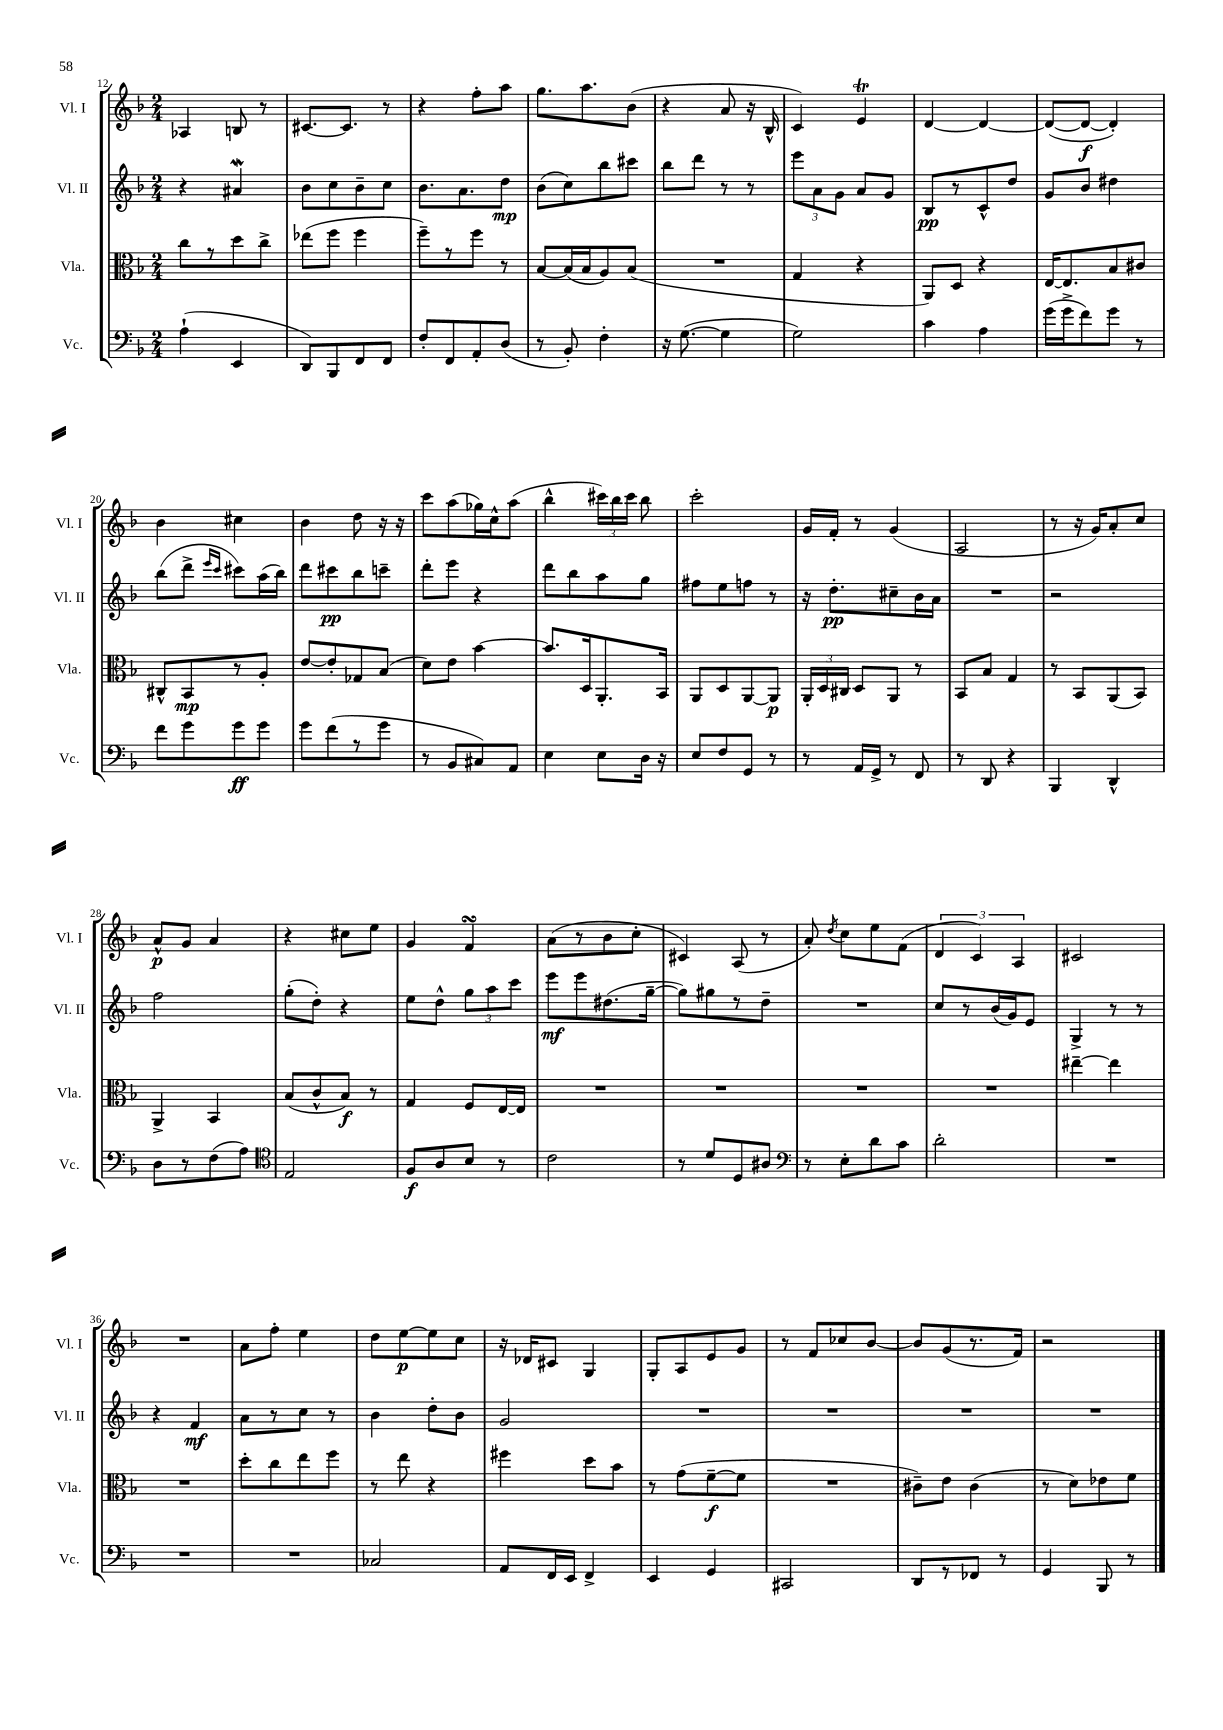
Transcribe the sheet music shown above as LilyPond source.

<<
\new StaffGroup <<
\new Staff = "s0" \with { instrumentName = "Vl. I" shortInstrumentName = "Vl. I" } {
    \clef treble \key f \major \numericTimeSignature \time 2/4
    \autoBeamOff aes4 b8 r8 |
    cis'8.[~ cis'8.] r8 |
    r4 f''8[-. a''8] |
    g''8.[ a''8. bes'8]( |
    r4 a'8 r16 bes16-^ |
    c'4) e'4\trill |
    d'4~ d'4~ |
    d'8[~( d'8]~\f d'4-.) |
    bes'4 cis''4 |
    bes'4 d''8 r16 r16 |
    c'''8[ a''8( ges''16) c''16-^ a''8]( |
    bes''4-^ \tuplet 3/2 { cis'''16[) bes''16 cis'''16] } bes''8 |
    c'''2-. |
    g'16[ f'16]-. r8 g'4( |
    a2 |
    r8 r16 g'16[) a'8-. c''8] |
    a'8[-^\p g'8] a'4 |
    r4 cis''8[ e''8] |
    g'4 f'4\turn |
    a'8[( r8 bes'8 c''8]-. |
    cis'4) a8( r8 |
    a'8-.) \acciaccatura { d''8 } c''8[ e''8 f'8]( |
    \tuplet 3/2 { d'4 c'4) a4 } |
    cis'2 |
    R2 |
    a'8[ f''8]-. e''4 |
    d''8[ e''8~\p e''8 c''8] |
    r16 des'16[ cis'8] g4 |
    g8[-. a8 e'8 g'8] |
    r8 f'8[ ces''8 bes'8]~ |
    bes'8[ g'8( r8. f'16]) |
    r2 \bar "|." |
}
\new Staff = "s1" \with { instrumentName = "Vl. II" shortInstrumentName = "Vl. II" } {
    \clef treble \key f \major \numericTimeSignature \time 2/4
    \autoBeamOff r4 ais'4\mordent |
    bes'8[ c''8 bes'8-- c''8] |
    bes'8.[ a'8. d''8]\mp |
    bes'8[( c''8) bes''8 cis'''8] |
    bes''8[ d'''8] r8 r8 |
    \tuplet 3/2 { e'''8[ a'8 g'8] } a'8[ g'8] |
    bes8[\pp r8 c'8-^ d''8] |
    g'8[ bes'8] dis''4 |
    bes''8[( d'''8]-> \grace { e'''16[ c'''16] } cis'''8[) a''16( bes''16]) |
    d'''8[ cis'''8\pp bes''8 c'''8]-- |
    d'''8[-. e'''8] r4 |
    d'''8[ bes''8 a''8 g''8] |
    fis''8[ e''8 f''8] r8 |
    r16 d''8.[-.\pp cis''8-- bes'16 a'16] |
    R2 |
    r2 |
    f''2 |
    g''8[-.( d''8]-.) r4 |
    e''8[ d''8]-^ \tuplet 3/2 { g''8[ a''8 c'''8] } |
    e'''8[\mf e'''8 dis''8.( g''16]~-- |
    g''8[) gis''8 r8 d''8]-- |
    R2 |
    c''8[ r8 bes'16( g'16) e'8] |
    g4-> r8 r8 |
    r4 f'4\mf |
    a'8[ r8 c''8] r8 |
    bes'4 d''8[-. bes'8] |
    g'2 |
    R2 |
    R2 |
    R2 |
    R2 \bar "|." |
}
\new Staff = "s2" \with { instrumentName = "Vla." shortInstrumentName = "Vla." } {
    \clef alto \key f \major \numericTimeSignature \time 2/4
    \autoBeamOff c''8[ r8 d''8 c''8]-> |
    ees''8[( f''8] f''4 |
    f''8[--) r8 f''8] r8 |
    bes8[~ bes16( bes16 a8) bes8]( |
    R2 |
    g4 r4 |
    a,8[) d8] r4 |
    e16[~ e8. bes8 cis'8] |
    cis8[-^ bes,8\mp r8 a8]-. |
    e'8[~ e'8-. ges8 bes8]( |
    d'8[) e'8] bes'4~ |
    bes'8.[ d16 a,8.-. bes,16] |
    a,8[ d8 a,8~ a,8]\p |
    \tuplet 3/2 { a,16[-. d16 cis16] } d8[ a,8] r8 |
    bes,8[ bes8] g4 |
    r8 bes,8[ a,8( bes,8]) |
    a,4-> bes,4 |
    bes8[( c'8-^ bes8]\f) r8 |
    g4 f8[ e16~ e16] |
    R2 |
    R2 |
    R2 |
    R2 |
    eis''4~-- eis''4 |
    R2 |
    d''8[-. c''8 e''8 f''8] |
    r8 e''8 r4 |
    fis''4 d''8[ bes'8] |
    r8 g'8[( f'8~--\f f'8] |
    R2 |
    cis'8[--) e'8] cis'4( |
    r8 d'8[) ees'8 f'8] \bar "|." |
}
\new Staff = "s3" \with { instrumentName = "Vc." shortInstrumentName = "Vc." } {
    \clef bass \key f \major \numericTimeSignature \time 2/4
    \autoBeamOff a4-!( e,4 |
    d,8[) bes,,8 f,8 f,8] |
    f8[-. f,8 a,8-. d8]( |
    r8 bes,8-.) f4-. |
    r16 g8.~( g4 |
    g2) |
    c'4 a4 |
    g'16[( g'16-> f'8) g'8] r8 |
    f'8[ g'8 g'8\ff g'8] |
    g'8[ f'8( r8 g'8] |
    r8 bes,8[ cis8) a,8] |
    e4 e8[ d16] r16 |
    e8[ f8 g,8] r8 |
    r8 a,16[ g,16]-> r8 f,8 |
    r8 d,8 r4 |
    bes,,4 d,4-^ |
    d8[ r8 f8( a8]) |
    \clef tenor e2 |
    f8[\f a8 bes8] r8 |
    c'2 |
    r8 d'8[ d8 ais8] |
    \clef bass r8 e8[-. d'8 c'8] |
    d'2-. |
    R2 |
    R2 |
    R2 |
    ces2 |
    a,8[ f,16 e,16] f,4-> |
    e,4 g,4 |
    cis,2 |
    d,8[ r8 fes,8] r8 |
    g,4 bes,,8 r8 \bar "|." |
}
>>
>>
\layout { \context { \Score currentBarNumber = #12 } }
